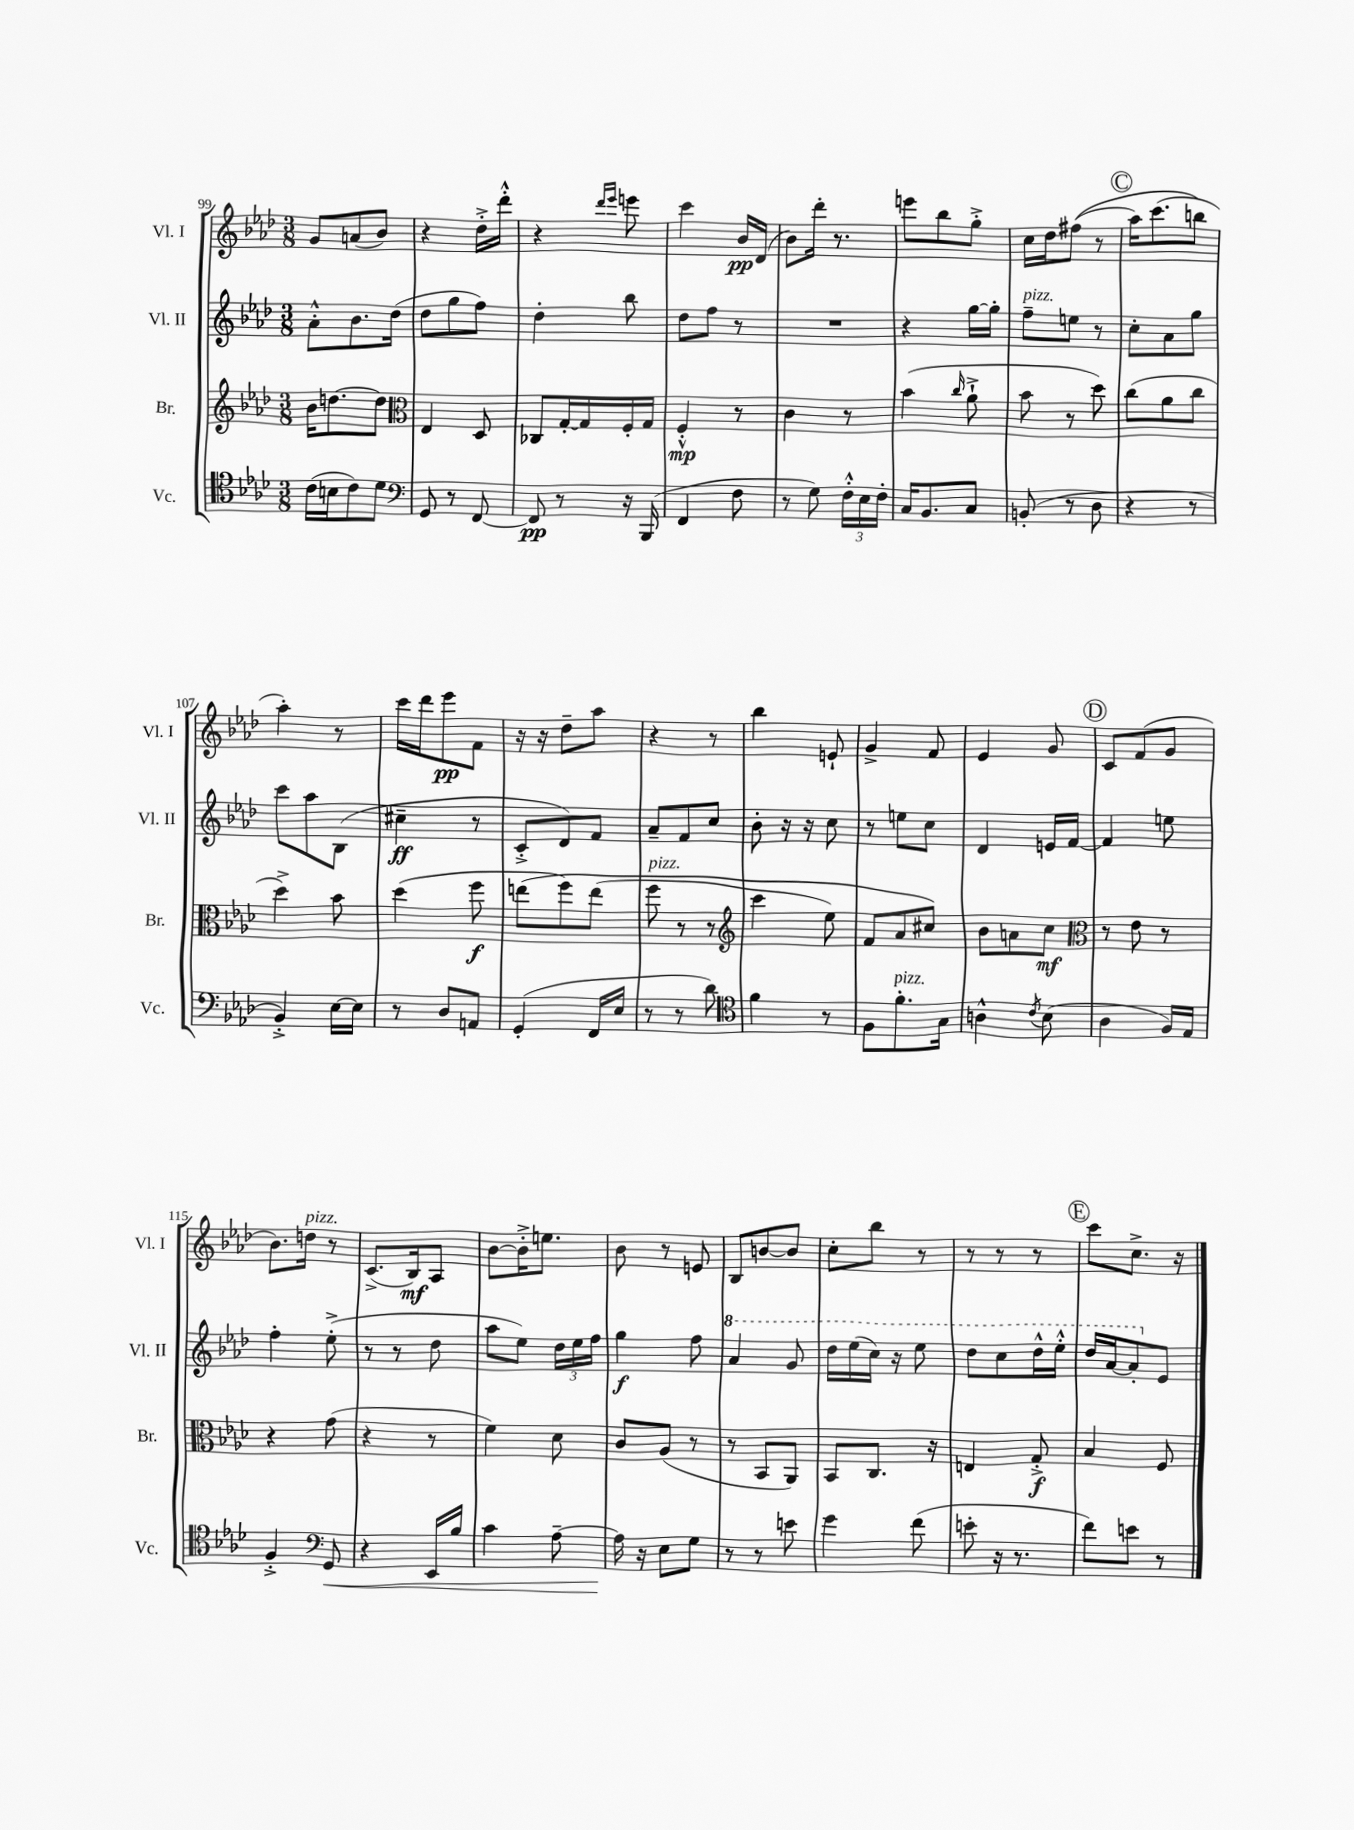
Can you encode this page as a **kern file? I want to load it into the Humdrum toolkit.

**kern	**kern	**kern	**kern
*staff4	*staff3	*staff2	*staff1
*clefC4	*clefG2	*clefG2	*clefG2
*k[b-e-a-d-]	*k[b-e-a-d-]	*k[b-e-a-d-]	*k[b-e-a-d-]
*M3/8	*M3/8	*M3/8	*M3/8
(16c\LL	16b-\LK	8a-'^^\L	8g/L
16B\J	[8.dd\	.	.
8c\)	.	8.b-\	(8a/
8d-\J	8dd\]J	.	8b-/J)
.	.	(16dd-\Jk	.
=	=	=	=
*clefF4	*clefC3	*	*
8GG/	4E-/	8dd-\L	4r
8r	.	8gg\	.
[8FF/	8D-/	8ff\J)	16dd-'^\LL
.	.	.	16ddd-'^^\JJ
=	=	=	=
8FF/]	8C-/L	4dd-'\	4r
8r	[16G'/L	.	.
.	16G/]	.	.
.	.	.	16qqddd-/LL
.	.	.	16qqeee-/JJ
16r	16F'/	8bb-\	8eee\
(16BBB-/	16G/JJ	.	.
=	=	=	=
4FF/	4F'^^/	8dd-\L	4ccc\
.	.	8ff\J	.
8F\	8r	8r	16b-/LL
.	.	.	(16d-/JJ
=	=	=	=
8r	4c\	4.r	8b-\L)
8G\)	.	.	16ddd-'\Jk
.	.	.	8.r
24F'^^\LL	8r	.	.
24E-\	.	.	.
24F'\JJ	.	.	.
=	=	=	=
16C/LK	(4b-\	4r	8eee\L
8.BB-/	.	.	.
.	.	.	8bb-\
.	16qqcc/	.	.
8C/J	8a-`^\	[16gg\LL	8gg'^\J
.	.	16gg'\]JJ	.
=	=	=	=
(8BB'/	8b-\	8ff~\L	16cc\LL
.	.	.	16dd-\J
8r	8r	8ee\J	&((8ff#\J
8D-\	8dd-\)	8r	8r
=	=	=	=
4r	(8cc\L	8cc'\L	16aa-\LK)
.	.	.	(8.ccc\
.	8a-\	8a-\	.
8r	8cc\J	8gg\J	8bb\J&)
=	=	=	=
4BB-'^/)	4dd-^\)	8ccc\L	4aa-'\)
.	.	8aa-\	.
[16E-\LL	8b-\	(8B-\J	8r
16E-\]JJ	.	.	.
=	=	=	=
8r	(4dd-\	4cc#~\	16ccc\LL
.	.	.	16ddd-\J
8D-/L	.	.	8eee-\
8AA/J	8ff\	8r	8f\J
=	=	=	=
(4GG'/	&(8ee\L	8c'^/L	16r
.	.	.	16r
.	8ff\)	8d-/)	8dd-~\L
16FF/LL	(8ee\J	8f/J	8aa-\J
16E-/JJ	.	.	.
=	=	=	=
8r	8ff\	8a-~/L	4r
8r	8r	8f/	.
8d-\)	8r	8cc/J	8r
=	=	=	=
*clefC4	*clefG2	*	*
4f\	4ccc\	8b-'\	4bb-\
.	.	16r	.
.	.	16r	.
8r	8ee-\)	8cc\	8e`/
=	=	=	=
8F\L	8f/L	8r	4g^/
8.f'\	8a-/	8ee\L	.
.	8cc#/J&)	8cc\J	8f/
16G\Jk	.	.	.
=	=	=	=
4A^^\	8b-\L	4d-/	4e-/
.	8a\	.	.
8qc/	.	.	.
(8B-\	8cc\J	16e/LL	8g/
.	.	[16f/JJ	.
=	=	=	=
*	*clefC3	*	*
4A-\	8r	4f/]	8c/L
.	8e-\	.	(8f/
16F/LL)	8r	8ee\	8g/J
16E-/JJ	.	.	.
=	=	=	=
4F'^/	4r	4ff'\	8.b-\L)
.	.	.	16dd\Jk
*clefF4	*	*	*
8GG/	(8g\	(8ee-'^\	8r
=	=	=	=
4r	4r	8r	(8.c^/L
.	.	8r	.
.	.	.	16B-/k)
16EE-/LL	8r	8dd-\	8A-/J
16B-/JJ	.	.	.
=	=	=	=
4c\	4f\)	8aa-\L	[8b-\L
.	.	8ee-\J)	16b-'^\]K
.	.	.	8.ee\J
[8A-~\	8d-\	24dd-\LL	.
.	.	24ee-\	.
.	.	24ff\JJ	.
=	=	=	=
16A-\]	8c/L	4gg\	8b-\
16r	.	.	.
8E-\L	(8A-/J	.	8r
8G\J	8r	8ff\	8e/
=	=	=	=
8r	8r	4aa-/	8B-/L
8r	8BB-/L	.	[8b/
8e\	8AA-/J)	8gg/	8b/]J
=	=	=	=
4g\	8BB-/L	16ddd-\LL	8cc'\L
.	.	(16eee-\	.
.	8.C/J	16ccc\JJ)	8bb-\J
.	.	16r	.
(8f\	.	8eee-\	8r
.	16r	.	.
=	=	=	=
8e'\	4E/	8ddd-\L	8r
16r	.	8ccc\	8r
8.r	.	.	.
.	8G'^/	16ddd-^^\L	8r
.	.	16eee-'^^\JJ	.
=	=	=	=
8f\L)	4B-/	16ddd-/LL	8ccc\L
.	.	[16aa-/J	.
8e\J	.	8aa-'/]	8.cc^\J
8r	8F/	8e-/J	.
.	.	.	16r
==	==	==	==
*-	*-	*-	*-
